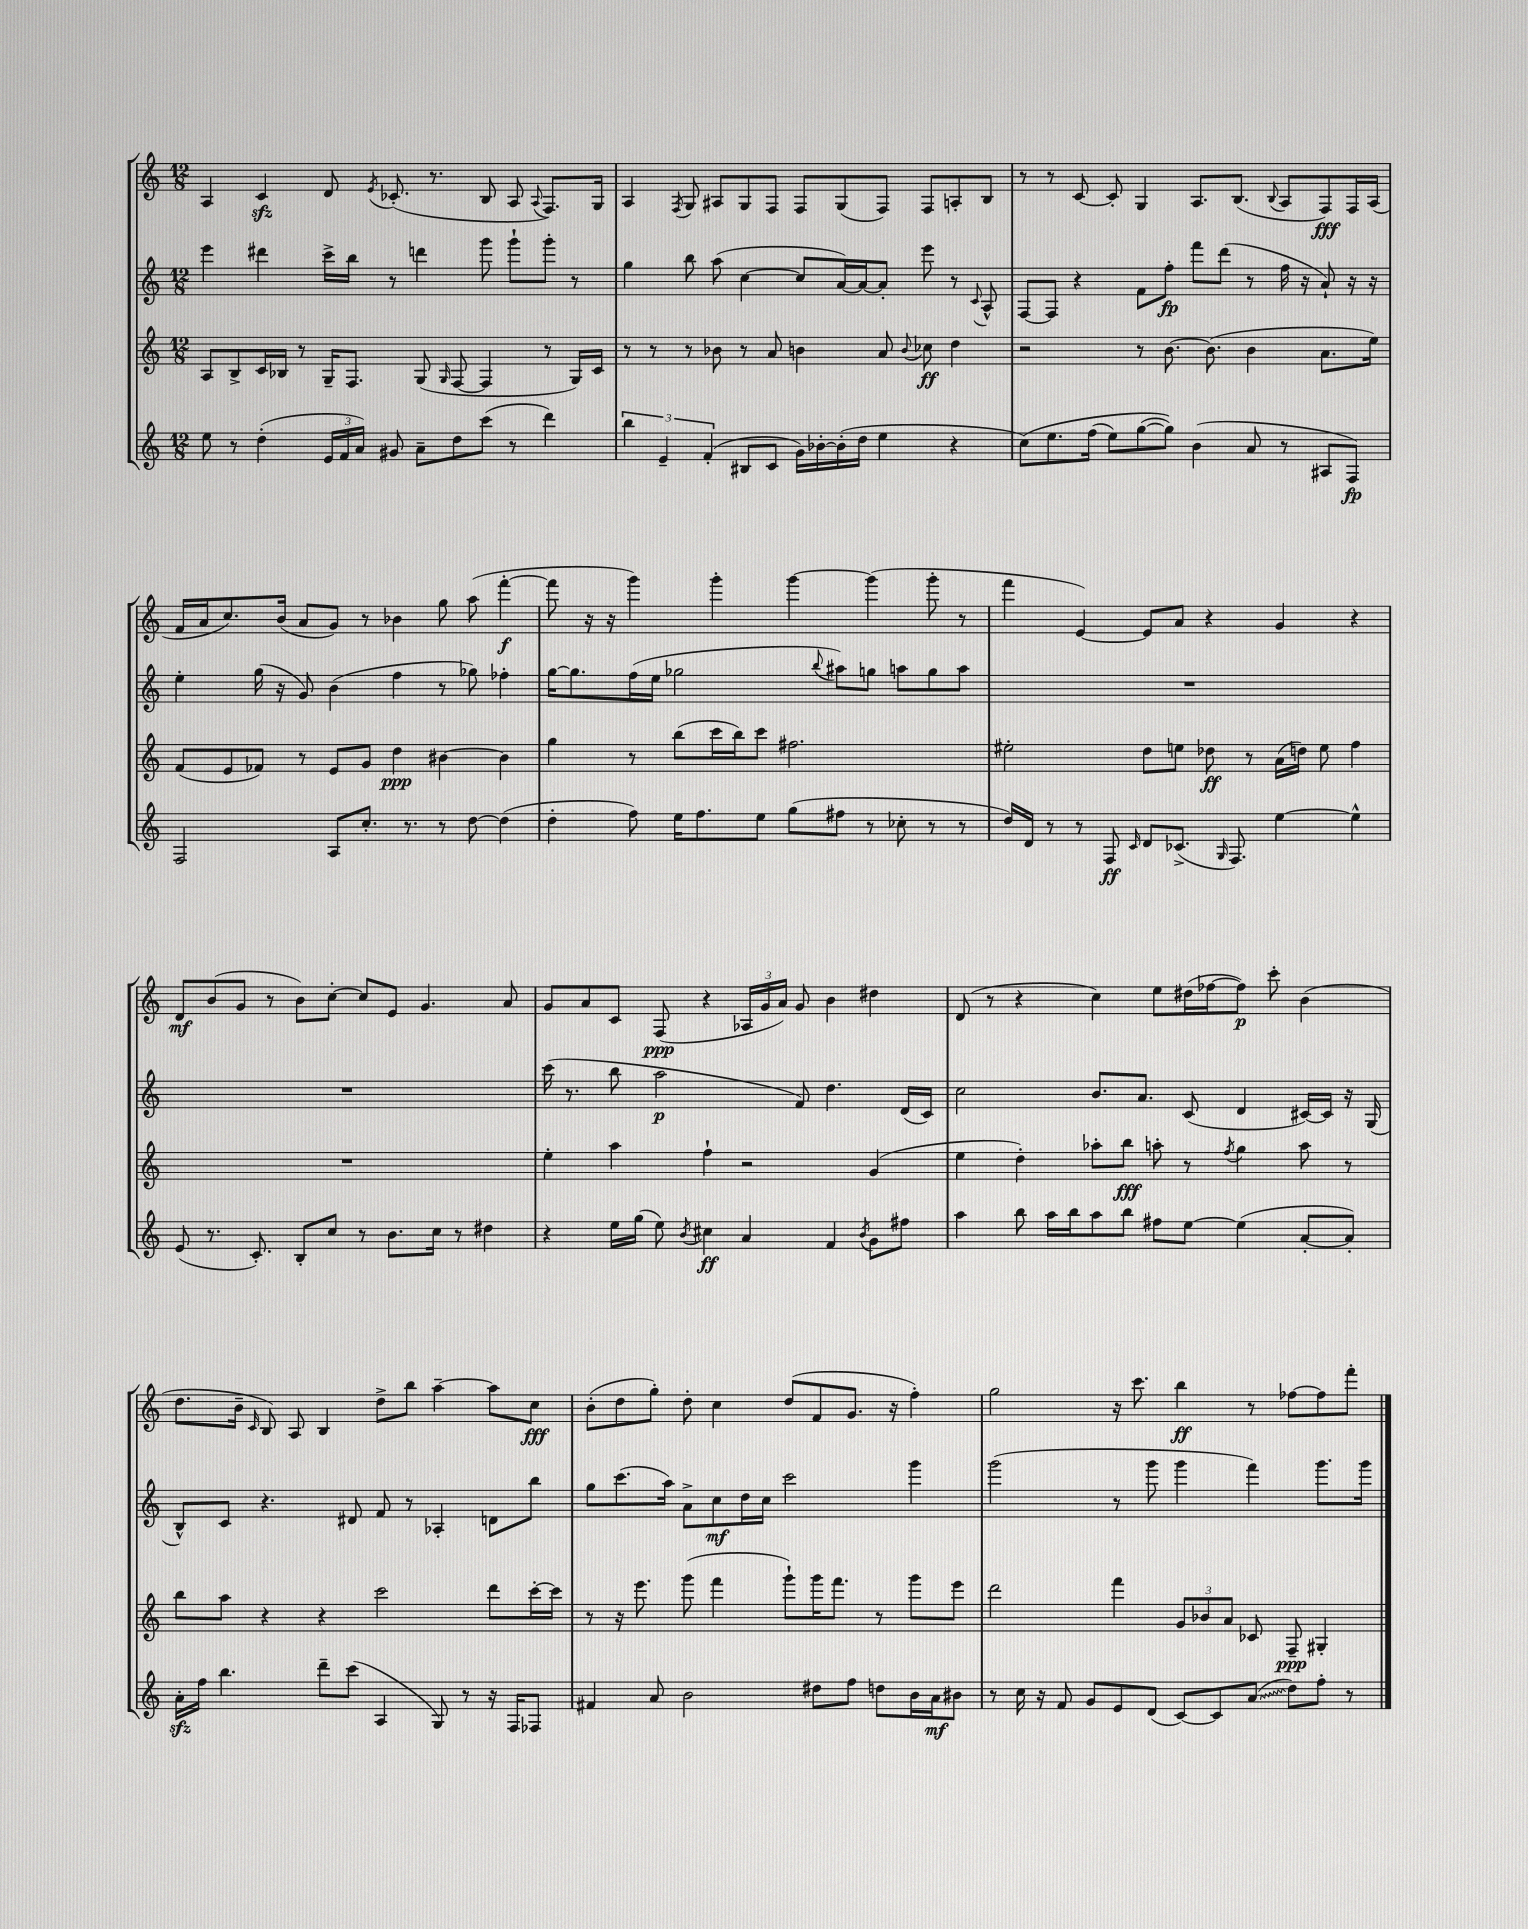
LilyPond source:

<<
\new StaffGroup <<
\new Staff = "s0" {
    \clef treble \key c \major \numericTimeSignature \time 12/8
    \autoBeamOff a4 c'4\sfz d'8 \acciaccatura { e'8 } ces'8.-.( r8. b8 a8 \appoggiatura { a8 } f8.[) g16] |
    a4 \acciaccatura { f8 } g8 ais8[ g8 f8] f8[ g8( f8]) f8[ a8-. b8] |
    r8 r8 c'8~ c'8-. g4 a8.[ b8.]( \appoggiatura { b8 } a8[ f8\fff) f16 a16]( |
    f'16[ a'16 c''8.) b'16]( a'8[ g'8]) r8 bes'4 g''8 a''8( f'''4~-.\f |
    f'''8 r16 r16 g'''4) g'''4-. g'''4~ g'''4( g'''8-. r8 |
    f'''4 e'4~) e'8[ a'8] r4 g'4 r4 |
    d'8[\mf b'8( g'8] r8 b'8[) c''8]~-. c''8[ e'8] g'4. a'8 |
    g'8[ a'8 c'8] f8\ppp( r4 \tuplet 3/2 { aes16[ g'16 a'16]) } g'8 b'4 dis''4 |
    d'8( r8 r4 c''4) e''8[ dis''16( fes''16~ fes''8]\p) c'''8-. b'4( |
    d''8.[ b'16]-- \grace { c'16 } b8) a8 b4 d''8[-> b''8] a''4~-- a''8[ c''8]\fff |
    b'8[-.( d''8 g''8]-.) d''8-. c''4 d''8[( f'8 g'8.] r16 f''4-.) |
    g''2 r16 c'''8. b''4\ff r8 fes''8[~ fes''8 f'''8]-. \bar "|." |
}
\new Staff = "s1" {
    \clef treble \key c \major \numericTimeSignature \time 12/8
    \autoBeamOff e'''4 dis'''4 c'''16[-> b''16] r8 d'''4 g'''8 g'''8[-! g'''8]-. r8 |
    g''4 b''8 a''8( c''4~ c''8[ a'16~) a'16~ a'8]-. e'''8 r8 \appoggiatura { c'8 } a8-^ |
    f8[~ f8] r4 f'8[ f''8]-.\fp f'''8[ d'''8]( r8 f''16 r16 a'8-!) r16 r16 |
    e''4-. g''16( r16 g'8) b'4( f''4 r8 ges''8) fes''4-. |
    g''16[~ g''8. f''16( e''16] ges''2 \appoggiatura { b''8 } ais''8[) g''8] a''8[ g''8 a''8] |
    R1. |
    R1. |
    c'''16( r8. b''8 a''2\p f'8) d''4. d'16[( c'16]) |
    c''2 b'8.[ a'8.] c'8( d'4 cis'16[~) cis'16] r16 g16( |
    b8[-^) c'8] r4. dis'8 f'8 r8 aes4-. d'8[ b''8] |
    g''8[ c'''8.( a''16]) a'8[-> c''8\mf d''16 c''16] c'''2 g'''4 |
    g'''2( r8 g'''8 g'''4 f'''4) g'''8.[ g'''16] \bar "|." |
}
\new Staff = "s2" {
    \clef treble \key c \major \numericTimeSignature \time 12/8
    \autoBeamOff a8[ b8-> c'16 bes16] r8 g16[-- f8.] g8( \grace { g16 } f8~ f4 r8 g16[) c'16] |
    r8 r8 r8 bes'8 r8 a'8 b'4 a'8 \appoggiatura { b'8 } ces''8\ff d''4 |
    r2 r8 b'8.~ b'8.( b'4 a'8.[ e''16]) |
    f'8[( e'8 fes'8]) r8 e'8[ g'8] d''4\ppp bis'4~ bis'4 |
    g''4 r8 b''8[( c'''16 b''16) c'''8] fis''2. |
    eis''2-. d''8[ e''8] des''8\ff r8 a'16[( d''16]) e''8 f''4 |
    R1. |
    e''4-. a''4 f''4-! r2 g'4( |
    e''4 d''4-.) aes''8[-. b''8]\fff a''8-. r8 \acciaccatura { f''8 } g''4 a''8 r8 |
    b''8[ a''8] r4 r4 c'''2 d'''8[ c'''16~-. c'''16] |
    r8 r16 e'''8. g'''8( f'''4 g'''8[-!) g'''16 f'''8.] r8 g'''8[ e'''8] |
    d'''2 f'''4 \tuplet 3/2 { g'8[ bes'8 a'8] } ces'8 f8--\ppp gis4-. \bar "|." |
}
\new Staff = "s3" {
    \clef treble \key c \major \numericTimeSignature \time 12/8
    \autoBeamOff e''8 r8 d''4-.( \tuplet 3/2 { e'16[ f'16 a'16]) } gis'8 a'8[-- d''8 c'''8]( r8 d'''4) |
    \tuplet 3/2 { b''4 e'4-- f'4-.( } bis8[ c'8] g'16[) bes'16~-. bes'16-.( d''16] e''4 r4 |
    c''8[)\( e''8. f''16]( e''8[) g''8~( g''8])\) b'4( a'8 r8 ais8[ f8]\fp) |
    f2 a8[ c''8.]-. r8. r8 d''8~ d''4( |
    d''4-. f''8) e''16[ f''8. e''8] g''8[( fis''8] r8 ces''8-. r8 r8 |
    d''16[) d'16] r8 r8 f8\ff \grace { c'16 } d'8[ ces'8.]->( \grace { g16 } f8.) e''4~ e''4-^ |
    e'8( r8. c'8.-.) b8[-. c''8] r8 b'8.[ c''16] r8 dis''4 |
    r4 e''16[ g''16]( e''8) \acciaccatura { b'8 } cis''4\ff a'4 f'4 \acciaccatura { b'8 } g'8[ fis''8] |
    a''4 b''8 a''16[ b''16 a''8 b''8] fis''8[ e''8]~ e''4( a'8[~-. a'8]-.) |
    a'16[-.\sfz f''16] b''4. d'''8[-- c'''8]( a4 g8) r8 r16 f16[ fes8] |
    fis'4 a'8 b'2 dis''8[ f''8] d''8[ b'16 a'16\mf bis'8] |
    r8 c''16 r16 f'8 g'8[ e'8 d'8]( c'8[~) c'8 \once \override Glissando.style = #'zigzag a'8]\glissando( d''8[) f''8]-. r8 \bar "|." |
}
>>
>>
\layout { \context { \Score \remove "Bar_number_engraver" } }
